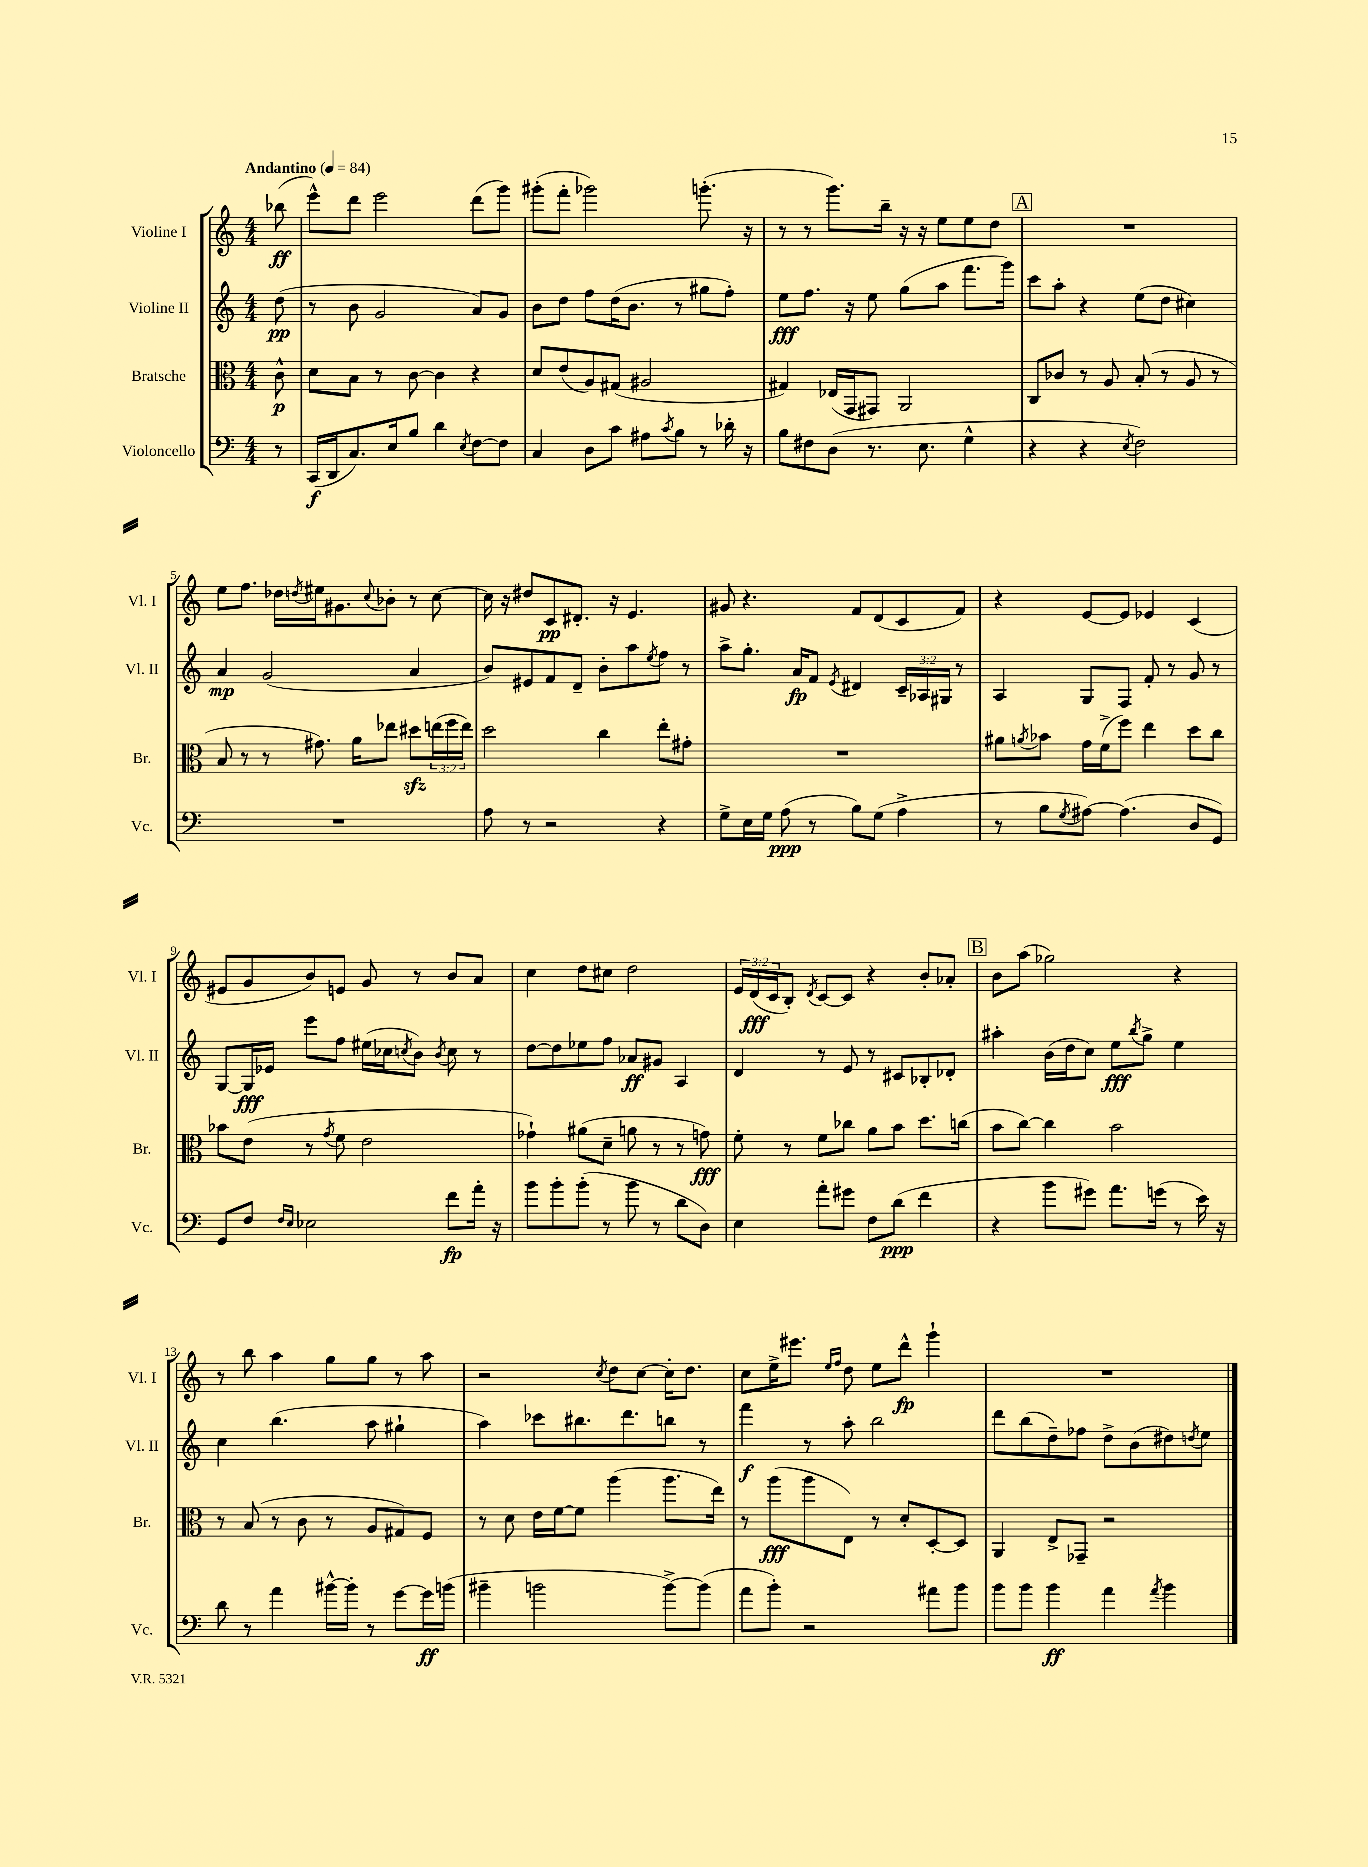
<<
\new StaffGroup <<
\new Staff = "s0" \with { instrumentName = "Violine I" shortInstrumentName = "Vl. I" } {
    \clef treble \key c \major \numericTimeSignature \time 4/4 \override Staff.TupletNumber.text = #tuplet-number::calc-fraction-text \partial 8 \tempo "Andantino" 4 = 84
    bes''8\ff( |
    e'''8-^) d'''8 e'''2 d'''8( g'''8) |
    gis'''8-.( f'''8-. ges'''2) g'''8.-.( r16 |
    r8 r8 g'''8.) b''16-- r16 r16 e''8 e''8 d''8 |
    \mark \markup { \box "A" } R1 |
    e''8 f''8. des''16 \acciaccatura { d''8 } eis''16 gis'8. \appoggiatura { c''8 } bes'8-. r8 c''8~ |
    c''16 r16 dis''8 c'8\pp dis'8.-. r16 e'4. |
    gis'8 r4. f'8 d'8( c'8 f'8) |
    r4 e'8~ e'8 ees'4 c'4( |
    eis'8 g'8 b'8) e'8 g'8 r8 b'8 a'8 |
    c''4 d''8 cis''8 d''2 |
    \tuplet 3/2 { e'16 d'16\fff( c'16 } b8-.) \acciaccatura { d'8 } c'8~ c'8 r4 b'8-. aes'8-. |
    \mark \markup { \box "B" } b'8 a''8( ges''2) r4 |
    r8 b''8 a''4 g''8 g''8 r8 a''8 |
    r2 \acciaccatura { c''8 } d''8 c''8~ c''16-. d''8. |
    c''8 e''16-> eis'''8. \grace { e''16 f''16 } d''8 e''8 d'''8-^\fp g'''4-! |
    R1 \bar "|." |
}
\new Staff = "s1" \with { instrumentName = "Violine II" shortInstrumentName = "Vl. II" } {
    \clef treble \key c \major \numericTimeSignature \time 4/4 \override Staff.TupletNumber.text = #tuplet-number::calc-fraction-text \partial 8
    d''8\pp( |
    r8 b'8 g'2 a'8) g'8 |
    b'8 d''8 f''8 d''16( b'8. r8 gis''8 f''8-.) |
    e''8\fff f''8. r16 e''8 g''8( a''8 f'''8. g'''16) |
    \mark \markup { \box "A" } c'''8 a''8-. r4 e''8( d''8 cis''4) |
    a'4\mp g'2( a'4 |
    b'8) eis'8 f'8 d'8-- b'8-. a''8 \acciaccatura { e''8 } f''8 r8 |
    a''8-> g''8.-. a'16\fp f'8 \acciaccatura { e'8 } dis'4 \tuplet 3/2 { c'16-- aes16 gis16 } r8 |
    a4 g8 f8 f'8-. r8 g'8 r8 |
    g8~ g16\fff ees'16 e'''8 f''8 eis''16( ces''16 \acciaccatura { c''8 } b'8) \acciaccatura { b'8 } c''8 r8 |
    d''8~ d''8 ees''8 f''8 aes'8\ff gis'8 a4 |
    d'4 r8 e'8 r8 cis'8 bes8-. des'8-. |
    \mark \markup { \box "B" } ais''4-. b'16( d''16 c''8) e''8\fff \acciaccatura { b''8 } g''8-> e''4 |
    c''4 b''4.( a''8 gis''4-! |
    a''4) ces'''8 bis''8. d'''8. b''8 r8 |
    f'''4\f r8 a''8-. b''2 |
    d'''8 b''8( d''8--) fes''8 d''8-> b'8( dis''8) \acciaccatura { d''8 } e''8 \bar "|." |
}
\new Staff = "s2" \with { instrumentName = "Bratsche" shortInstrumentName = "Br." } {
    \clef alto \key c \major \numericTimeSignature \time 4/4 \override Staff.TupletNumber.text = #tuplet-number::calc-fraction-text \partial 8
    c'8-^\p |
    d'8 b8 r8 c'8~ c'4 r4 |
    d'8 e'8( a8) gis8( ais2 |
    gis4) ees16( g,16 gis,8) a,2 |
    \mark \markup { \box "A" } c8 ces'8 r8 a8 b8-.( r8 a8 r8 |
    b8 r8 r8 gis'8.) a'16 ees''8 dis''8\sfz \tuplet 3/2 { e''16( f''16 e''16) } |
    d''2 c''4 e''8-. gis'8-. |
    R1 |
    ais'8 \acciaccatura { a'8 } bes'8 g'16 f'16->( f''8) e''4 d''8 c''8 |
    bes'8 e'8( r8 \acciaccatura { g'8 } f'8 e'2 |
    ges'4-!) ais'8( d'8-- a'8 r8 r8 g'8\fff) |
    f'8-. r8 f'8 ces''8 a'8 b'8 d''8. c''16( |
    \mark \markup { \box "B" } b'8 c''8~) c''4 b'2 |
    r8 b8( r8 c'8 r8 a8 gis8) f8 |
    r8 d'8 e'16 f'16~ f'8 a''4( a''8. e''16) |
    r8 a''8\fff( a''8 e8) r8 d'8-. d8~-. d8 |
    a,4 e8-> ges,8-- r2 \bar "|." |
}
\new Staff = "s3" \with { instrumentName = "Violoncello" shortInstrumentName = "Vc." } {
    \clef bass \key c \major \numericTimeSignature \time 4/4 \partial 8
    r8 |
    c,16\f( d,16 c8.) e16 b8 d'4 \acciaccatura { e8 } f8~ f8 |
    c4 d8 c'8 ais8 \acciaccatura { c'8 } b8 r8 des'16-. r16 |
    b8 fis8 d8( r8. e8. g4-^ |
    \mark \markup { \box "A" } r4 r4 \acciaccatura { e8 } f2) |
    R1 |
    a8 r8 r2 r4 |
    g8-> e16 g16 a8\ppp( r8 b8) g8( a4-> |
    r8 b8 \acciaccatura { g8 } ais8~) ais4.( d8 g,8) |
    g,8 f8 \grace { f16 e16 } ees2 f'8\fp a'16-. r16 |
    b'8 b'8-. b'8-.( r8 b'8 r8 d'8 d8) |
    e4 a'8-. gis'8 f8 d'8\ppp( f'4 |
    \mark \markup { \box "B" } r4 b'8 gis'8) a'8. g'16( r8 e'16) r16 |
    d'8 r8 a'4 bis'16~-^ bis'16-. r8 g'8~ g'16\ff b'16( |
    bis'4-- b'2 b'8~->) b'8( |
    a'8 b'8-.) r2 ais'8 b'8 |
    b'8 b'8 b'4\ff a'4 \acciaccatura { a'8 } b'4 \bar "|." |
}
>>
>>
